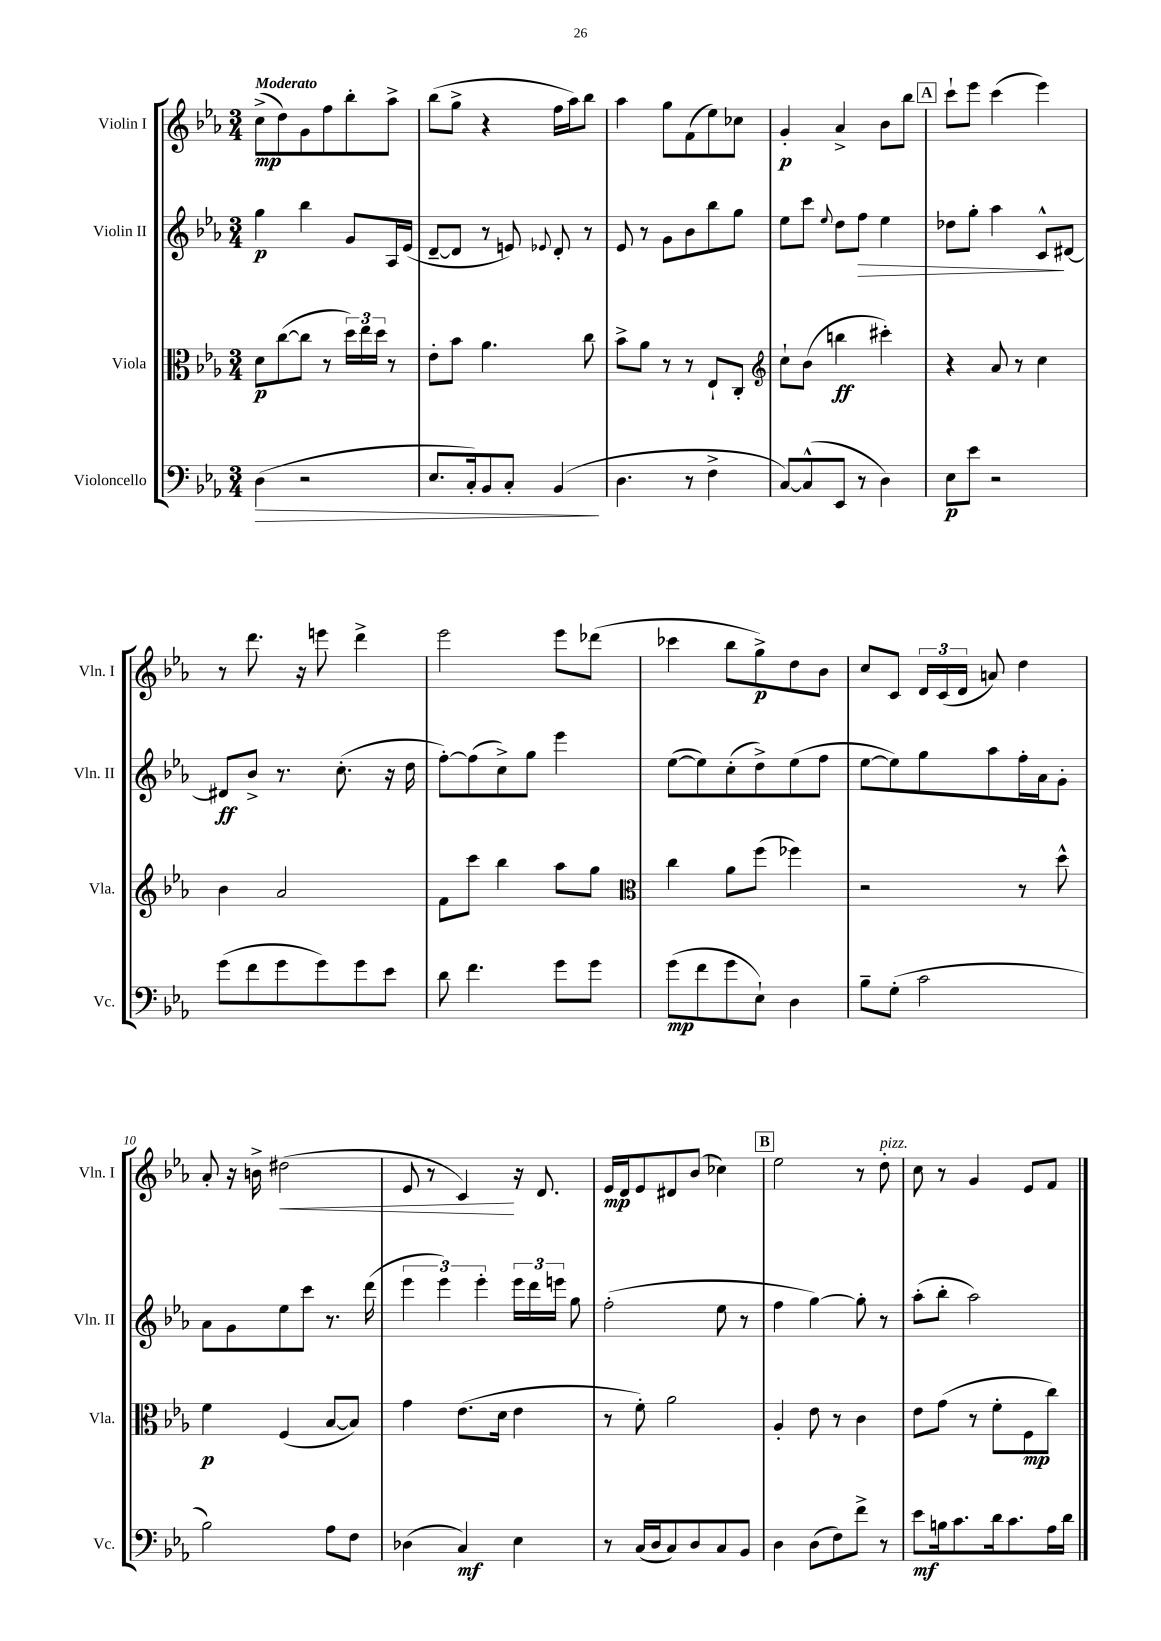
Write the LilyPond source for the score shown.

<<
\new StaffGroup <<
\new Staff = "s0" \with { instrumentName = "Violin I" shortInstrumentName = "Vln. I" } {
    \clef treble \key ees \major \numericTimeSignature \time 3/4 \tempo "Moderato"
    \autoBeamOff c''8[->\mp( d''8) g'8 f''8 bes''8-. aes''8]-> |
    bes''8[( g''8]-> r4 f''16[ aes''16) bes''8] |
    aes''4 g''8[ f'8( ees''8) ces''8] |
    g'4-.\p aes'4-> bes'8[ bes''8] |
    \mark \markup { \box "A" } c'''8[-! ees'''8] c'''4( ees'''4) |
    r8 d'''8. r16 e'''8 d'''4-> |
    ees'''2 ees'''8[ des'''8]( |
    ces'''4 bes''8[ g''8->\p) d''8 bes'8] |
    c''8[ c'8] \tuplet 3/2 { d'16[ c'16( d'16] } a'8) d''4 |
    aes'8-. r16 b'16-> dis''2\<( |
    ees'8 r8 c'4\!) r16 d'8. |
    ees'16[\mp d'16 ees'8 dis'8 bes'8]( ces''4) |
    \mark \markup { \box "B" } ees''2 r8 d''8-.^\markup { \italic "pizz." } |
    c''8 r8 g'4 ees'8[ f'8] \bar "|." |
}
\new Staff = "s1" \with { instrumentName = "Violin II" shortInstrumentName = "Vln. II" } {
    \clef treble \key ees \major \numericTimeSignature \time 3/4
    \autoBeamOff g''4\p bes''4 g'8[ aes16 ees'16]( |
    d'8[~-- d'8] r8 e'8) \appoggiatura { ees'8 } d'8-. r8 |
    ees'8 r8 g'8[ bes'8 bes''8 g''8] |
    ees''8[ c'''8] \appoggiatura { ees''8 } d''8[ f''8]\> ees''4 |
    \mark \markup { \box "A" } des''8[ g''8]-. aes''4 c'8[-^\! dis'8]~ |
    dis'8[\ff bes'8]-> r8. c''8.-.( r16 d''16 |
    f''8[~-.) f''8( c''8->) g''8] ees'''4 |
    ees''8[~( ees''8) c''8-.( d''8->) ees''8( f''8] |
    ees''8[~ ees''8) g''8 aes''8 f''16-. aes'16 g'8]-. |
    aes'8[ g'8 ees''8 c'''8] r8. d'''16( |
    \tuplet 3/2 { ees'''4 ees'''4) ees'''4-. } \tuplet 3/2 { ees'''16[ d'''16 e'''16] } g''8 |
    f''2-.( ees''8 r8 |
    \mark \markup { \box "B" } f''4 g''4~) g''8-. r8 |
    aes''8[-.( bes''8]-. aes''2) \bar "|." |
}
\new Staff = "s2" \with { instrumentName = "Viola" shortInstrumentName = "Vla." } {
    \clef alto \key ees \major \numericTimeSignature \time 3/4
    \autoBeamOff d'8[\p c''8~( c''8] r8 \tuplet 3/2 { d''16[) ees''16 d''16] } r8 |
    ees'8[-. bes'8] aes'4. c''8 |
    bes'8[-> aes'8] r8 r8 ees8[-! c8]-. |
    \clef treble c''8[-! bes'8]( b''4\ff cis'''4-.) |
    \mark \markup { \box "A" } r4 aes'8 r8 c''4 |
    bes'4 aes'2 |
    f'8[ c'''8] bes''4 aes''8[ g''8] |
    \clef alto c''4 aes'8[ f''8]( fes''4) |
    r2 r8 d''8-^ |
    f'4\p f4( bes8[~ bes8]) |
    g'4 ees'8.[( d'16] ees'4 |
    r8 f'8-.) aes'2 |
    \mark \markup { \box "B" } aes4-. ees'8 r8 c'4 |
    ees'8[ g'8]( r8 f'8[-. f8\mp c''8]) \bar "|." |
}
\new Staff = "s3" \with { instrumentName = "Violoncello" shortInstrumentName = "Vc." } {
    \clef bass \key ees \major \numericTimeSignature \time 3/4
    \autoBeamOff d4\>( r2 |
    ees8.[ c16-.) bes,8 c8]-. bes,4\!( |
    d4. r8 f4-> |
    c8[~) c8-^( ees,8] r8 d4) |
    \mark \markup { \box "A" } ees8[\p ees'8] r2 |
    g'8[( f'8 g'8 g'8) g'8 ees'8] |
    d'8 f'4. g'8[ g'8] |
    g'8[\mp( f'8 g'8 ees8]-!) d4 |
    bes8[-- g8]-.( c'2 |
    bes2) aes8[ f8] |
    des4( c4\mf) ees4 |
    r8 c16[( d16 c8) d8 c8 bes,8] |
    \mark \markup { \box "B" } d4 d8[( f8) f'8]-> r8 |
    ees'8[\mf b16 c'8. d'16 c'8. aes16 d'16] \bar "|." |
}
>>
>>
\layout { \context { \Score \override BarNumber.break-visibility = ##(#f #t #t) barNumberVisibility = #(every-nth-bar-number-visible 5) } }
